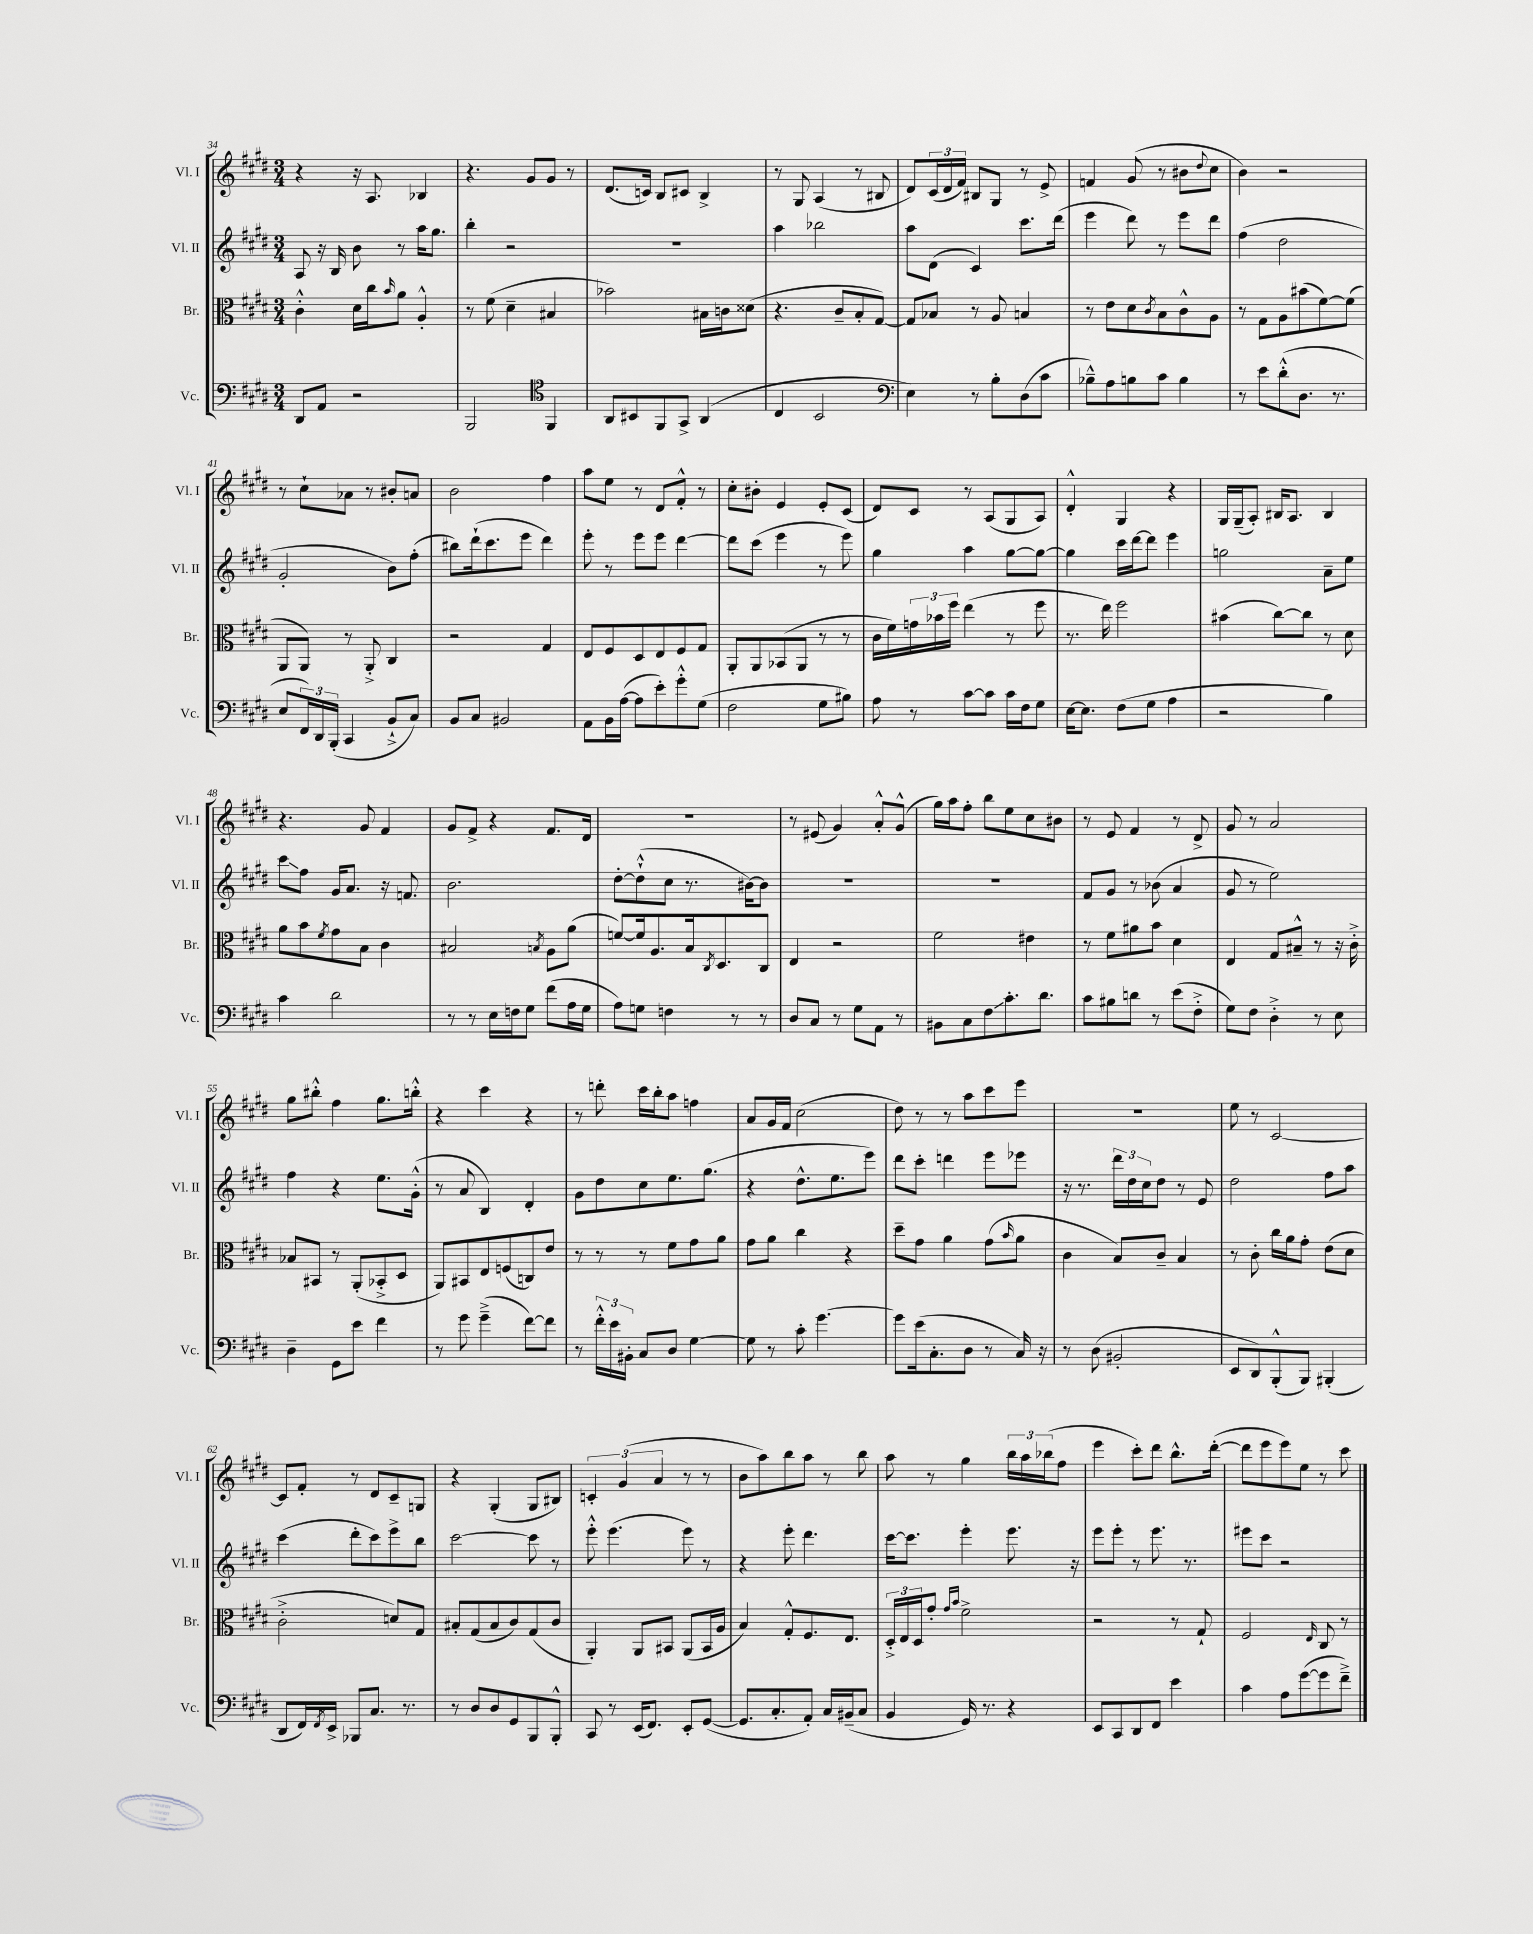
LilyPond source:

<<
\new StaffGroup <<
\new Staff = "s0" \with { instrumentName = "Vl. I" shortInstrumentName = "Vl. I" } {
    \clef treble \key e \major \numericTimeSignature \time 3/4
    r4 r16 a8. bes4 |
    r4. gis'8 gis'8 r8 |
    dis'8.( c'16) b8 cis'8 b4-> |
    r8 gis8 a4( r8 bis8 |
    dis'8) \tuplet 3/2 { cis'16( dis'16 fis'16) } bis8 gis8 r8 e'8-> |
    f'4 gis'8( r8 bis'8 \appoggiatura { dis''8 } cis''8 |
    b'4) r2 |
    r8 cis''8-! aes'8 r8 bis'8-. a'8 |
    b'2 fis''4 |
    a''8 e''8 r8 dis'8 fis'8-.-^ r8 |
    cis''8-. bis'8-. e'4 e'8-. cis'8( |
    dis'8) cis'8 r8 a8( gis8 a8) |
    dis'4-.-^ gis4 r4 |
    gis16 gis16--( a8-.) bis16 a8. bis4 |
    r4. gis'8 fis'4 |
    gis'8 fis'8-> r4 fis'8. dis'16 |
    R2. |
    r8 eis'8( gis'4) a'8-.-^ gis'8-^( |
    gis''16) a''16 fis''8-. b''8 e''8 cis''8 bis'8 |
    r8 e'8 fis'4 r8 dis'8-> |
    gis'8 r8 a'2 |
    gis''8 bis''8-.-^ fis''4 gis''8. b''16-.-^ |
    r4 cis'''4 r4 |
    r8 d'''8-. cis'''16 b''16-. a''8 f''4 |
    a'8 gis'16 fis'16 cis''2( |
    dis''8) r8 r8 a''8 cis'''8 e'''8 |
    R2. |
    e''8 r8 cis'2~ |
    cis'8 fis'8-. r8 dis'8 cis'8-- g8 |
    r4 gis4-.( gis8 bis8) |
    \tuplet 3/2 { c'4-. gis'4( a'4 } r8 r8 |
    b'8 a''8) b''8 a''8 r8 b''8 |
    a''8 r8 gis''4 \tuplet 3/2 { b''16 a''16 bes''16( } fis''8 |
    e'''4 cis'''8-.) dis'''8 b''8.-^ dis'''16~-.( |
    dis'''8 e'''8 e'''8) e''8 r8 cis'''8 \bar "|." |
}
\new Staff = "s1" \with { instrumentName = "Vl. II" shortInstrumentName = "Vl. II" } {
    \clef treble \key e \major \numericTimeSignature \time 3/4
    a8 r16 b16 b'8 r8 a''16 gis''8. |
    b''4-. r2 |
    R2. |
    a''4 bes''2 |
    a''8 dis'8( cis'4) cis'''8. dis'''16( |
    e'''4 dis'''8) r8 e'''8 dis'''8 |
    fis''4( dis''2 |
    gis'2-. b'8) fis''8-.( |
    bis''8) dis'''16-!( cis'''8. e'''8 dis'''4) |
    e'''8-. r8 e'''8 e'''8 dis'''4~ |
    dis'''8 cis'''8( e'''4 r8 e'''8) |
    gis''4 a''4 gis''8~ gis''8~ |
    gis''4 cis'''16 dis'''16~ dis'''8 e'''4 |
    g''2 a'8-- e''8 |
    cis'''8\glissando fis''8 gis'16 a'8. r16 f'8. |
    b'2. |
    dis''8~-. dis''8-!-^( cis''8 r8. bis'16~) bis'8 |
    R2. |
    R2. |
    fis'8 gis'8 r8 bes'8( a'4 |
    gis'8 r8 e''2) |
    fis''4 r4 e''8. gis'16-.-^( |
    r8 a'8 b4) dis'4-. |
    gis'8 dis''8 cis''8 e''8. gis''8.( |
    r4 dis''8.-^ e''8. e'''8) |
    dis'''8 cis'''8-. d'''4 e'''8 ees'''8 |
    r16 r8. \tuplet 3/2 { dis'''16 dis''16 cis''16 } dis''8 r8 e'8 |
    dis''2 fis''8 a''8 |
    cis'''4( dis'''8-. cis'''8) e'''8-> b''8 |
    cis'''2~ cis'''8 r8 |
    e'''8-.-^ e'''4.( e'''8) r8 |
    r4 e'''8-. dis'''4. |
    cis'''16~ cis'''8. e'''4-. e'''8. r16 |
    e'''8 e'''8-. r8 e'''8. r8. |
    eis'''8 cis'''8 r2 \bar "|." |
}
\new Staff = "s2" \with { instrumentName = "Br." shortInstrumentName = "Br." } {
    \clef alto \key e \major \numericTimeSignature \time 3/4
    cis'4-.-^ dis'16 cis''16 \grace { b'16 } a'8 a4-.-^ |
    r8 fis'8( dis'4-- bis4 |
    bes'2) bis16 c'16 disis'8( |
    r4. cis'8-- b8-. gis8~) |
    gis8 bes8 r8 a8 b4 |
    r8 e'8 dis'8 \acciaccatura { cis'8 } b8 cis'8-^ a8 |
    r8 gis8 a8 bis'8( fis'8~) fis'8( |
    a,8 a,8) r8 a,8-.-> cis4 |
    r2 gis4 |
    e8 fis8 dis8 e8 fis8 gis8 |
    a,8-. a,8 bes,8( a,8 r8 r8 |
    cis'16 fis'16) \tuplet 3/2 { g'16 bes'16 fis''16 } e''4( r8 fis''8 |
    r8. e''16) fis''2 |
    bis'4( cis''8~) cis''8 r8 dis'8 |
    a'8 b'8 \acciaccatura { fis'8 } gis'8 b8 cis'4 |
    bis2 \acciaccatura { b8 } a8 a'8( |
    f'8~) f'16 a8. b16 \acciaccatura { cis8 } dis8. cis8 |
    e4 r2 |
    fis'2 eis'4 |
    r8 fis'8 ais'8 b'8 dis'4 |
    e4 gis8 bis8---^ r8 r16 cis'16-.-> |
    bes8 bis,8 r8 a,8-.( bes,8-.-> dis8 |
    a,8) bis,8 e8 f8( c8) e'8 |
    r8 r8 r8 fis'8 gis'8 a'8 |
    gis'8 a'8 cis''4 r4 |
    dis''8-- gis'8 a'4 gis'8( \grace { b'16 } a'8 |
    cis'4 b8) cis'8-- b4 |
    r8 cis'8-. cis''16 a'16 gis'8-. e'8( dis'8 |
    cis'2-.-> d'8) gis8 |
    bis8-. gis8( bis8 cis'8) gis8( cis'8 |
    a,4-.) a,8 bis,8 a,8( bis,16 a16 |
    b4) gis8-.-^ fis8. e8. |
    \tuplet 3/2 { dis16-.-> e16 dis16 } gis'8-. \grace { gis'16 b'16 } fis'2-> |
    r2 r8 gis8-! |
    fis2 \grace { e16 } cis8 r8 \bar "|." |
}
\new Staff = "s3" \with { instrumentName = "Vc." shortInstrumentName = "Vc." } {
    \clef bass \key e \major \numericTimeSignature \time 3/4
    dis,8 a,8 r2 |
    b,,2 \clef tenor fis,4 |
    a,8 bis,8 fis,8 gis,8-> a,4( |
    cis4 b,2 |
    \clef bass e4) r8 b8-. dis8( cis'8 |
    bes8---^) a8 b8 cis'8 b4 |
    r8 e'8 dis'8-.-^( dis8. r8. |
    e8 \tuplet 3/2 { fis,16) dis,16 b,,16-.( } cis,4 b,8-!-> cis8) |
    b,8 cis8 bis,2 |
    a,8 b,16 a16~( a8 e'8-.) gis'8-.-^ gis8( |
    fis2 gis8 bis8) |
    a8 r8 cis'8~ cis'8 cis'16 fis16 gis8 |
    e16~ e8. fis8( gis8 a4 |
    r2 b4) |
    cis'4 dis'2 |
    r8 r8 e16 f16 gis8 fis'8( a16 gis16 |
    a8) g8 f4 r8 r8 |
    dis8 cis8 r8 gis8 a,8 r8 |
    bis,8 cis8 fis8\glissando cis'8.-. dis'8. |
    cis'8 bis8 d'8 r8 e'8( fis8-.-> |
    gis8) fis8 dis4-.-> r8 e8 |
    dis4-- gis,8 e'8 fis'4 |
    r8 gis'8 gis'4--->( fis'8~) fis'8 |
    r8 \tuplet 3/2 { fis'16-.-^ e'16 bis,16-. } cis8 dis8 gis4~ |
    gis8 r8 cis'8-. gis'4.~ |
    gis'8 e'16( cis8.-. dis8 r8 cis16) r16 |
    r8 dis8( bis,2-. |
    e,8 dis,8) b,,8-.-^( b,,8) bis,,4-.( |
    dis,8 fis,16) \acciaccatura { fis,8 } e,16-> bes,,8 cis8. r8. |
    r8 dis8 dis8 gis,8 b,,8 b,,8-.-^ |
    cis,8 r8 e,16( fis,8.) e,8-. gis,8~( |
    gis,8. cis8.-. a,8-.) cis16 bis,16--( cis8 |
    b,4 gis,16) r8. r4 |
    e,8 cis,8 dis,8 fis,8 e'4 |
    cis'4 a8 gis'8~( gis'8 fis'8--->) \bar "|." |
}
>>
>>
\layout { \context { \Score currentBarNumber = #34 } }
